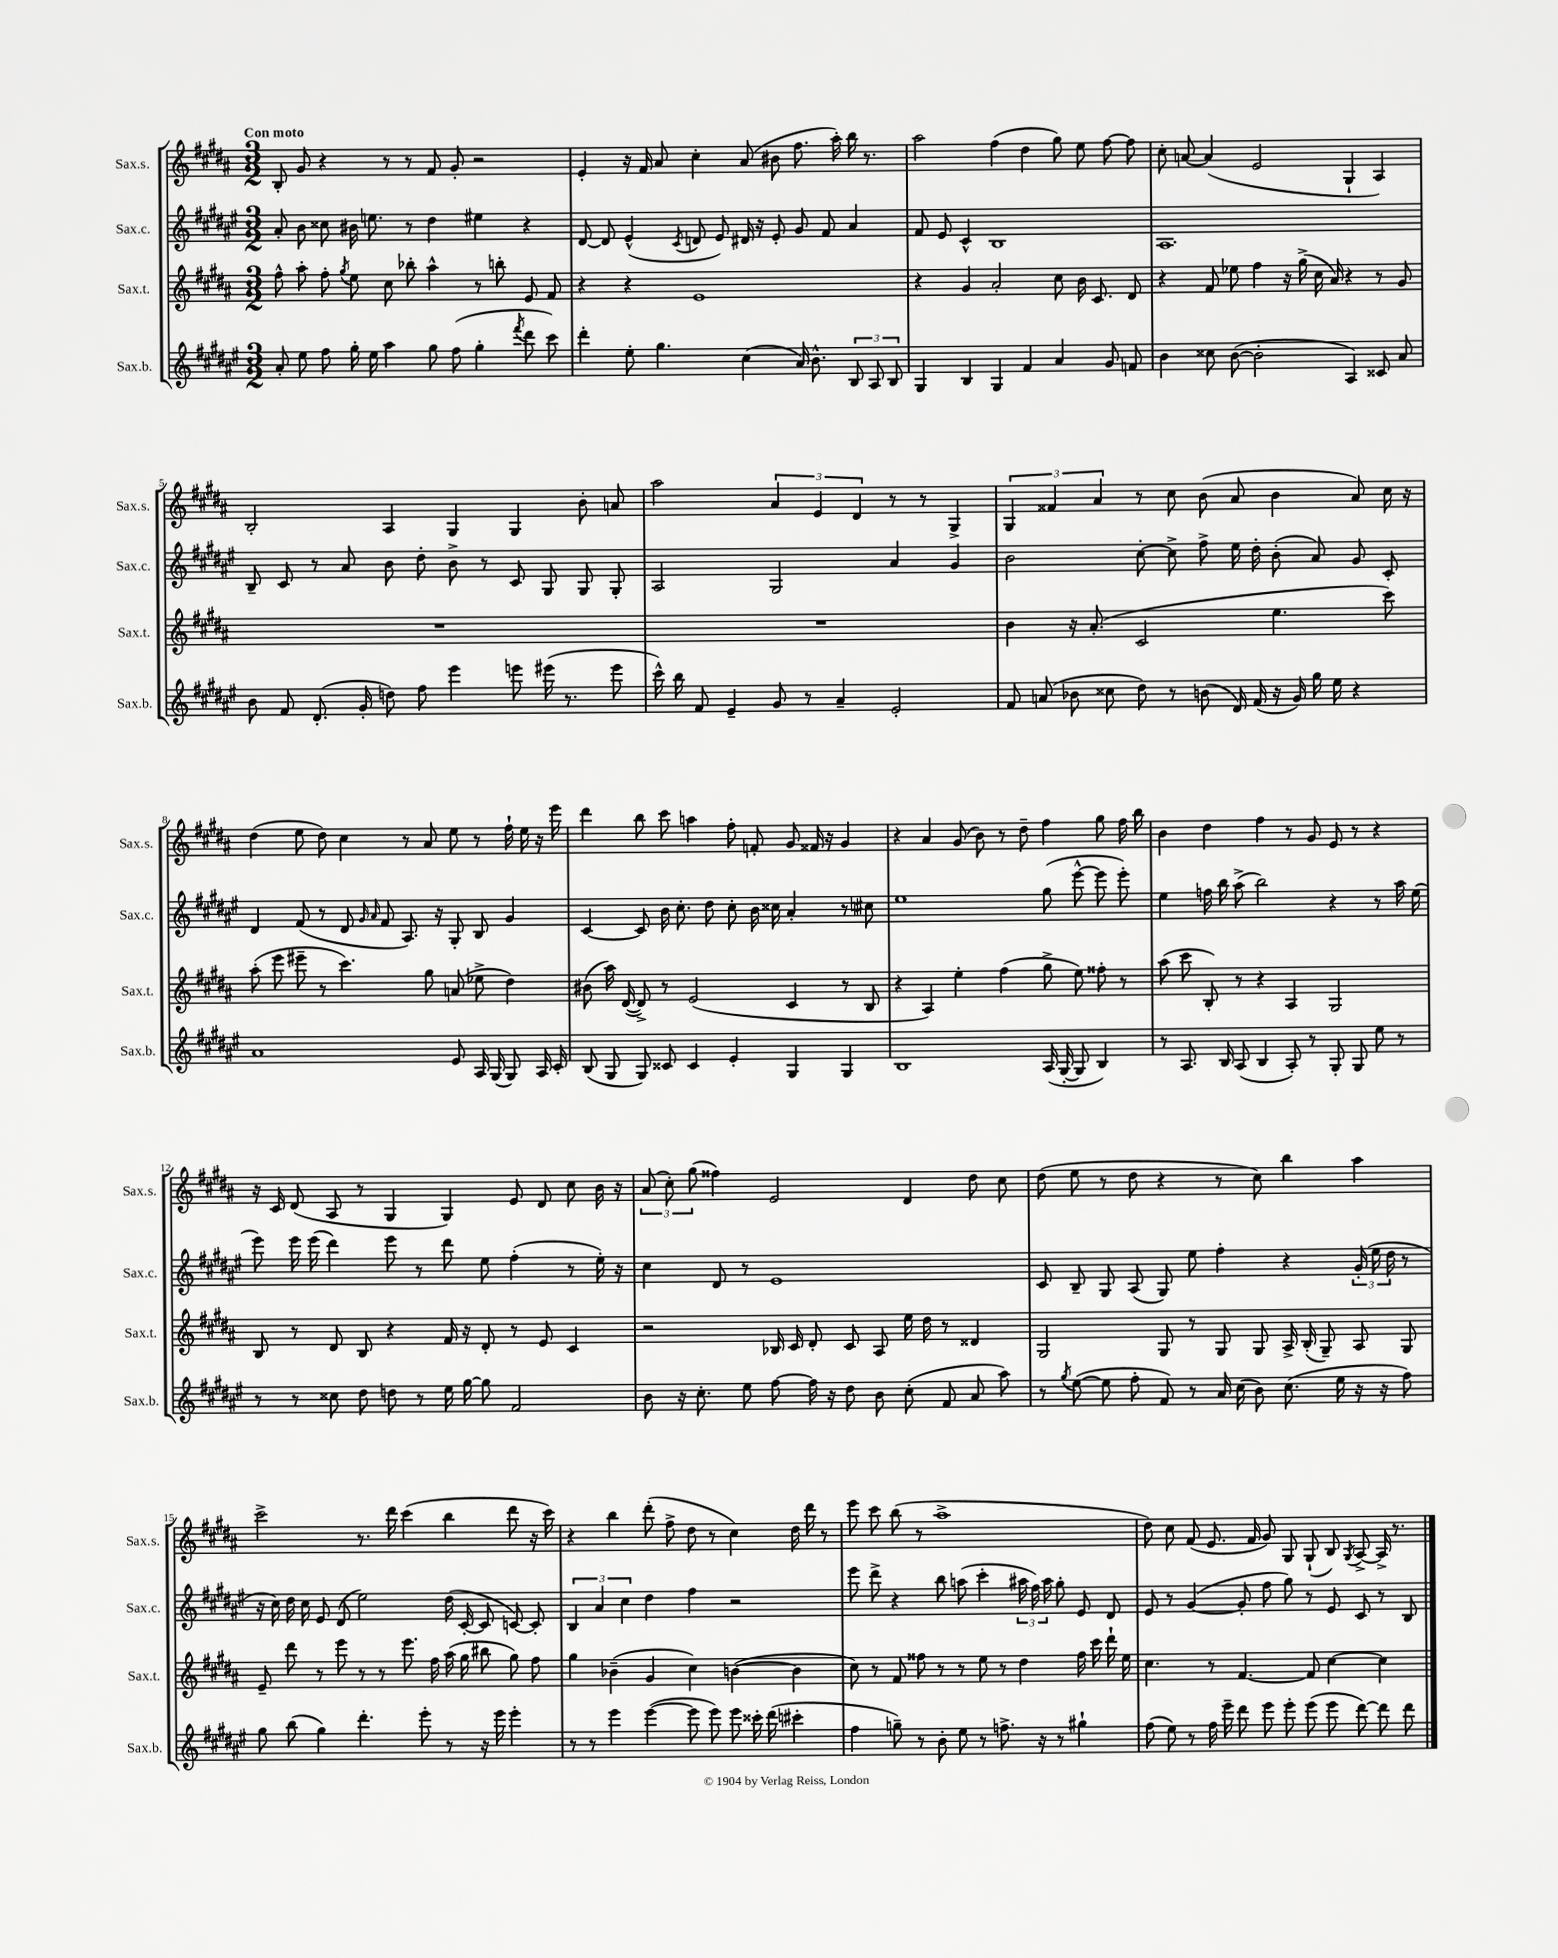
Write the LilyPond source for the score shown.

<<
\new StaffGroup <<
\new Staff = "s0" \with { instrumentName = "Sax.s." shortInstrumentName = "Sax.s." } {
    \clef treble \key b \major \numericTimeSignature \time 3/2 \tempo "Con moto"
    \autoBeamOff b8-. gis'8 r4 r8 r8 fis'8 gis'8-. r2 |
    e'4-. r16 fis'16 ais'8 cis''4-. ais'8( bis'8 fis''8. ais''16-.) b''16 r8. |
    ais''2 fis''4( dis''4 gis''8) e''8 fis''8~ fis''8 |
    cis''8-. a'8~ a'4( e'2 gis4-! ais4) |
    b2-. ais4 gis4 gis4 b'8-. a'8 |
    ais''2 \tuplet 3/2 { ais'4 e'4 dis'4 } r8 r8 gis4-> |
    \tuplet 3/2 { gis4 fisis'4 ais'4 } r8 cis''8 b'8( ais'8 b'4 ais'8) cis''16 r16 |
    dis''4( e''8 dis''8) cis''4 r8 ais'8 e''8 r8 fis''16-! e''16 r16 e'''16 |
    dis'''4 b''8 cis'''8 a''4 fis''8-. f'8-. gis'8 fisis'16 r16 gis'4 |
    r4 ais'4 gis'8( b'8) r8 dis''8-- fis''4 gis''8 fis''16 b''16 |
    b'4 dis''4 fis''4 r8 gis'8 e'8 r8 r4 |
    r16 cis'16 dis'8( ais8 r8 gis4 gis4) e'8 dis'8 cis''8 b'16 r16 |
    \tuplet 3/2 { ais'8( cis''8-.) gis''8( } fisis''4) e'2 dis'4 dis''8 cis''8 |
    dis''8( e''8 r8 dis''8 r4 r8 cis''8) b''4 ais''4 |
    cis'''2-> r8. dis'''16 cis'''4( b''4 dis'''8 r16 cis'''16) |
    r4 b''4 dis'''8-.( fis''8-> dis''8 r8 cis''4) dis''16 dis'''16 r8 |
    e'''8 cis'''8 b''8( r8 ais''1-> |
    dis''8) cis''8 fis'8( e'8. fis'16 gis'8) gis8 gis8-!( b8) \acciaccatura { gis8 } ais8~-> ais16-> r8. \bar "|." |
}
\new Staff = "s1" \with { instrumentName = "Sax.c." shortInstrumentName = "Sax.c." } {
    \clef treble \key fis \major \numericTimeSignature \time 3/2
    \autoBeamOff ais'8-. b'8 cisis''8 bis'16 e''8. r8 dis''4 eis''4 r4 |
    dis'8~ dis'8 eis'4-^( \acciaccatura { cis'8 } d'8 eis'8) dis'16 r16 eis'8-. gis'8 fis'8 ais'4 |
    fis'8 eis'8 cis'4-^ b1 |
    ais1. |
    b8-- cis'8 r8 ais'8 b'8 dis''8-. b'8-> r8 cis'8 gis8 gis8 gis8-. |
    ais2 gis2 ais'4 gis'4 |
    b'2 cis''8~-. cis''8-> fis''8-> eis''16 dis''16-. b'8-.( ais'8) gis'8 cis'8-. |
    dis'4 fis'8( r8 dis'8 \grace { gis'16 ais'16 } fis'8 ais8.) r16 gis8-. b8 gis'4 |
    cis'4~ cis'8 b'16 cis''8.-. dis''8 cis''8-. b'16 cisis''16 ais'4-. r8 cis''8 |
    eis''1 gis''8( eis'''8~-^ eis'''8 eis'''8-.) |
    eis''4 f''16 b''16 ais''8->( b''2) r4 r8 ais''16 eis''16( |
    eis'''8) eis'''16 eis'''16( dis'''4) eis'''8 r8 dis'''8 eis''8 fis''4-.( r8 eis''16-.) r16 |
    cis''4 dis'8 r8 eis'1 |
    cis'8 b8-- gis8 ais8( gis8) eis''8 fis''4-. r4 \tuplet 3/2 { gis'16-.( eis''16 dis''16 } r8 |
    r16 cis''16) dis''16 cis''16 eis'8 dis'8( eis''2) dis''16( cis'16~-. cis'8 c'8~) c'8-. |
    \tuplet 3/2 { b4 ais'4 cis''4 } dis''4 fis''4 r2 |
    eis'''8 dis'''8-> r4 b''8 a''8( cis'''4-. \tuplet 3/2 { ais''16 fis''16) ais''16 } gis''8-. eis'8 dis'8 |
    eis'8 r8 gis'4~( gis'8-. fis''8 gis''8) r8 eis'8 cis'8 r8 b8 \bar "|." |
}
\new Staff = "s2" \with { instrumentName = "Sax.t." shortInstrumentName = "Sax.t." } {
    \clef treble \key b \major \numericTimeSignature \time 3/2
    \autoBeamOff fis''8-^ ais''8-. fis''8-. \acciaccatura { gis''8 } e''8 cis''8 bes''8-. ais''4-^ r8 b''8-. e'8 fis'8 |
    r4 r4 e'1 |
    r4 gis'4 ais'2-. cis''8 b'16 cis'8. dis'8 |
    r4 fis'8 ees''8 fis''4 r16 gis''16->( cis''16 ais'16) r4 r8 gis'8 |
    R1. |
    R1. |
    b'4 r16 ais'8.-.( cis'2 e''4. cis'''8) |
    ais''8-.( e'''8 eis'''8-- r8 cis'''4.) gis''8 a'8( ees''8-> dis''4) |
    bis'8( ais''16) dis'16~( dis'8->) r8 e'2( cis'4 r8 b8 |
    r4 ais4) e''4-. fis''4( gis''8-> e''8) fisis''8-. r8 |
    ais''8( cis'''8 b8-.) r8 r4 ais4 gis2 |
    b8 r8 dis'8 b8 r4 fis'16 r16 dis'8-. r8 e'8 cis'4 |
    r2 bes16 cis'16 dis'8-. cis'8 ais8 e''16 dis''16 r8 disis'4 |
    gis2 gis8 r8 gis8 gis8 ais16-> b16-.( gis8--) ais8 gis8 |
    e'8-- dis'''8 r8 e'''8 r8 r8 e'''8. fis''16 ais''16( gis''16 bis''8 gis''8) fis''8 |
    gis''4 bes'4--( gis'4 cis''4) b'4~( b'4 |
    cis''8) r8 fis'8 fisis''8 r8 r8 e''8 r8 dis''4 fisis''16 cis'''16 dis'''16-! e''16 |
    cis''4. r8 fis'4.~ fis'8 cis''4~ cis''4 \bar "|." |
}
\new Staff = "s3" \with { instrumentName = "Sax.b." shortInstrumentName = "Sax.b." } {
    \clef treble \key fis \major \numericTimeSignature \time 3/2
    \autoBeamOff ais'8-. eis''8 fis''8 gis''16-. eis''16 ais''4 gis''8 fis''8( gis''4-. \acciaccatura { fis'''8 } dis'''8 cis'''8) |
    dis'''4-. eis''8-. gis''4. cis''4( ais'16) b'8.-^ \tuplet 3/2 { b8 ais8 b8 } |
    gis4 b4 gis4 fis'4 ais'4 gis'8 f'8 |
    b'4 cisis''8 b'8~( b'2-. ais4) cisis'8 ais'8 |
    b'8 fis'8 dis'8.-.( gis'16-. d''8) fis''8 eis'''4 e'''8 eis'''16( r8. eis'''8 |
    cis'''16-^) b''16 fis'8 eis'4-- gis'8 r8 ais'4-- eis'2-. |
    fis'8 a'8( bes'8 cisis''8 dis''8) r8 b'8( dis'16) fis'16( r16 gis'16) gis''16 eis''16 r4 |
    ais'1 eis'8 ais16 gis16( gis8) ais16 cis'16-. |
    b8( gis8 gis8) cisis'8 cisis'4 eis'4-. gis4 gis4 |
    b1 ais16( gis16~-. gis8 b4) |
    r8 ais8. b16 ais8( b4 ais8-.) r8 gis8-. gis8 eis''8 r8 |
    r8 r8 cisis''8 dis''8 d''8 r8 eis''16 gis''16~ gis''8 fis'2 |
    b'8 r16 cis''8.-. eis''8 fis''8~ fis''16 r16 dis''8 b'8 cis''8-.( fis'8 ais'8 ais''8) |
    r8 \acciaccatura { gis''8 } eis''8~( eis''8 fis''8-. fis'8) r8 ais'16 cis''16( b'8) cis''8.( eis''16 r16 r16 fis''8) |
    gis''8 b''8( gis''4) dis'''4.-. eis'''8-. r8 r16 eis'''16 eis'''4-. |
    r8 r8 eis'''4 eis'''4~( eis'''8 eis'''8) eis'''8 cisis'''16-. dis'''16( cis'''4-. |
    fis''4 g''8--) r8 b'8-. eis''8 r8 f''8.-> r16 r8 gis''4-! |
    fis''8( eis''8) r8 fis''16 eis'''16-- dis'''8 eis'''8 eis'''8-. eis'''8( eis'''8 dis'''8~) dis'''8 dis'''8 \bar "|." |
}
>>
>>
